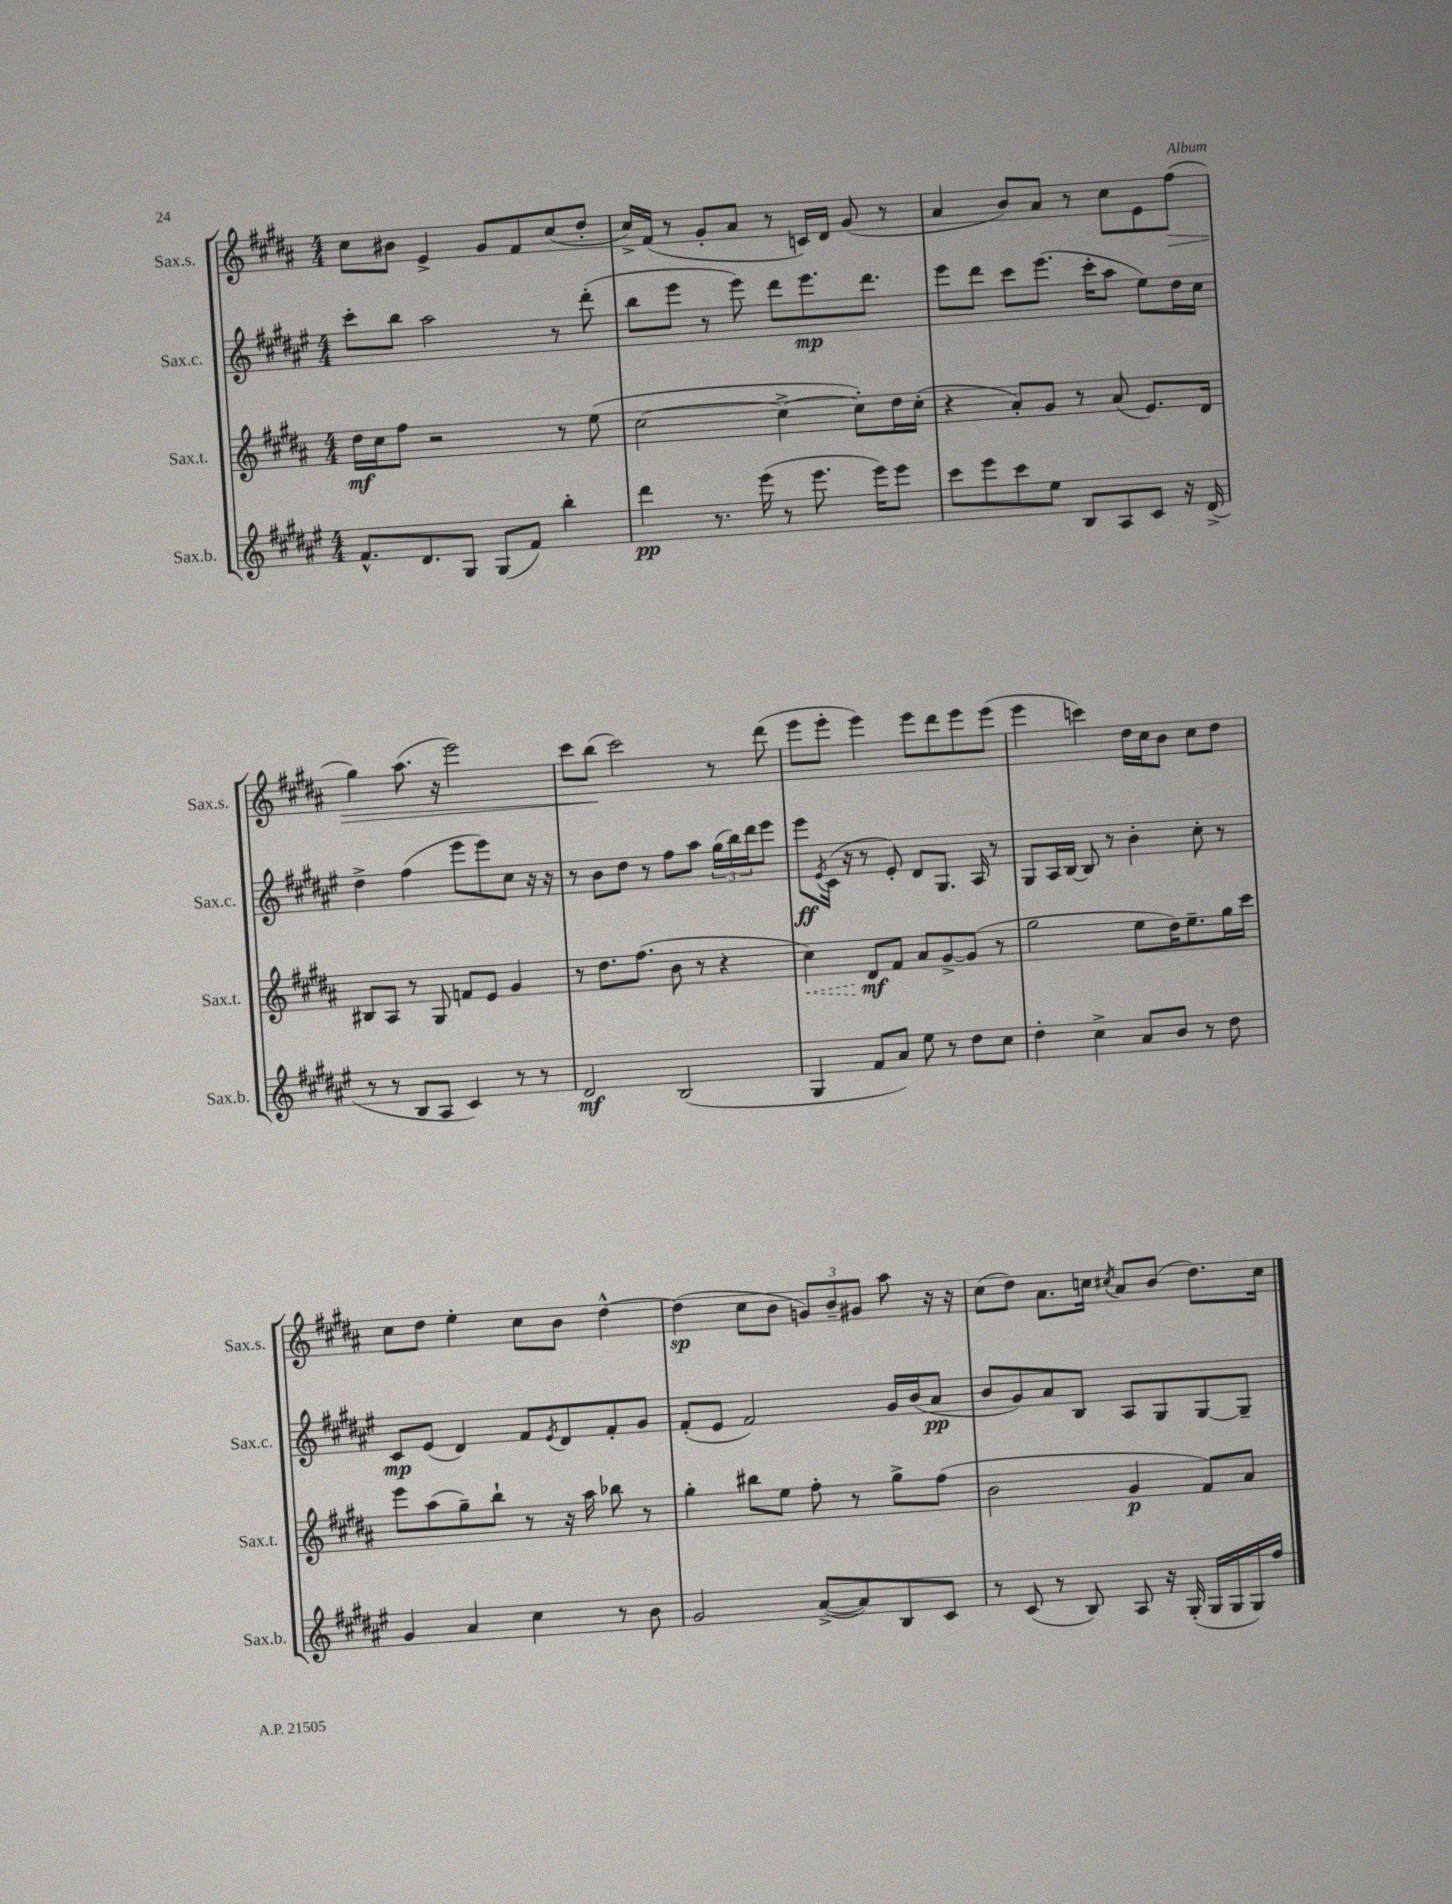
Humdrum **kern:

**kern	**kern	**kern	**kern
*staff4	*staff3	*staff2	*staff1
*clefG2	*clefG2	*clefG2	*clefG2
*k[f#c#g#d#a#e#]	*k[f#c#g#d#a#]	*k[f#c#g#d#a#e#]	*k[f#c#g#d#a#]
*M4/4	*M4/4	*M4/4	*M4/4
8.f#^^	16dd#	8ccc#'	8cc#
.	16cc#	.	.
.	8ff#	8bb	8b#
8.d#	.	.	.
.	2r	2aa#	4e^
8G#	.	.	.
(8G#	.	.	8g#
8f#)	.	.	8f#
4bb'	8r	8r	(8cc#
.	(8ee	(8ddd#'	8dd#'
=	=	=	=
4ddd#	[2cc#	8bb	16cc#^)
.	.	.	(16f#
.	.	8eee#	8r
8.r	.	8r	8g#'
.	.	8eee#)	8a#
(16eee#	.	.	.
8r	4cc#^_	8ddd#	8r
8.eee#	.	8.eee#	16c)
.	.	.	16d#
.	8cc#'])	.	(8g#
16eee#)	.	8.ddd#	.
8eee#	16dd#	.	8r
.	(16cc#'	.	.
=	=	=	=
8ccc#	4r	8eee#	4a#
8eee#	.	8ddd#	.
8ccc#	8a#')	8ccc#	8b)
8ee#	8g#	(8.eee#	8a#
8B	8r	.	8r
.	.	16ccc#'	.
8A#	(8a#	8aa#	8cc#
8c#	8.e)	8ee#)	8e
16r	.	16dd#	(8ff#
(16d#^	16d#	16cc#	.
=	=	=	=
8r	8B#	4dd#^	4gg#)
8r	8A#	.	.
8B	8r	(4ff#	(8.aa#
8A#	8G#	.	.
.	.	.	16r
4c#)	8f	8eee#	2eee)
.	8e	8eee#)	.
8r	4g#	8cc#	.
8r	.	16r	.
.	.	16r	.
=	=	=	=
2d#	8r	8r	8ccc#
.	8.dd#	8b	(8bb
.	.	8dd#	2ccc#)
.	(8.ff#	.	.
.	.	8r	.
(2B	8b	8ff#	.
.	8r	8aa#	.
.	4r	(24gg#	8r
.	.	24bb)	.
.	.	24ddd#	.
.	.	8eee#	(8ddd#
=	=	=	=
4G#	4cc#)	8eee#	8eee
.	.	8qe#	.
.	.	(16c#	8eee'
.	.	16r	.
8f#	8d#	8r	4eee)
8a#)	8f#	8e#')	.
8ee#	8a#	8d#	8eee
8r	[8g#^	8.G#	8ddd#
8dd#	(8g#]	.	8eee
.	.	16A#	.
8cc#	8r	8r	(8eee
=	=	=	=
4dd#'	2gg#	8G#	4eee
.	.	16A#	.
.	.	[16B	.
4cc#^	.	8B]	4ccc)
.	.	8r	.
8a#	8ee	4b'	16dd#
.	.	.	16cc#
8b	16dd#)	.	8b
.	8.ee~	.	.
8r	.	8cc#'	8cc#
8dd#	16gg#	8r	8dd#
.	16ccc#	.	.
=	=	=	=
4g#	8eee	8c#	8cc#
.	(8aa#	(8e#	8dd#
4a#	8gg#~)	4d#)	4ee'
.	8bb`	.	.
4cc#	8r	8f#	8cc#
.	.	8qe#	.
.	16r	8d#	8b
.	16aa#	.	.
8r	8bb-	8f#'	[4dd#^^
8b	8r	8g#	.
=	=	=	=
2g#	4gg#'	(8f#'	(4dd#]
.	.	8e#	.
.	8bb#	2f#)	8cc#
.	8ee	.	8b
([8a#^	8ff#'	.	12g)
.	.	.	12b~
8a#])	8r	.	.
.	.	.	12g#
8B	8gg#^	16g#	8aa#
.	.	(16b	.
8c#	(8ff#	8a#	16r
.	.	.	16r
=	=	=	=
8r	2b	8b	(8cc#
(8c#	.	8g#)	8dd#)
8r	.	8a#	8.a#
8B)	.	8B	.
.	.	.	16cc
.	.	.	8qcc#
8A#	4g#	8A#	8a#
16r	.	8G#	(8b
(16G#'	.	.	.
16G#	8f#)	[8G#	8.dd#)
16G#	.	.	.
16G#)	8a#	8G#~]	.
16ff#	.	.	16cc#
==	==	==	==
*-	*-	*-	*-
